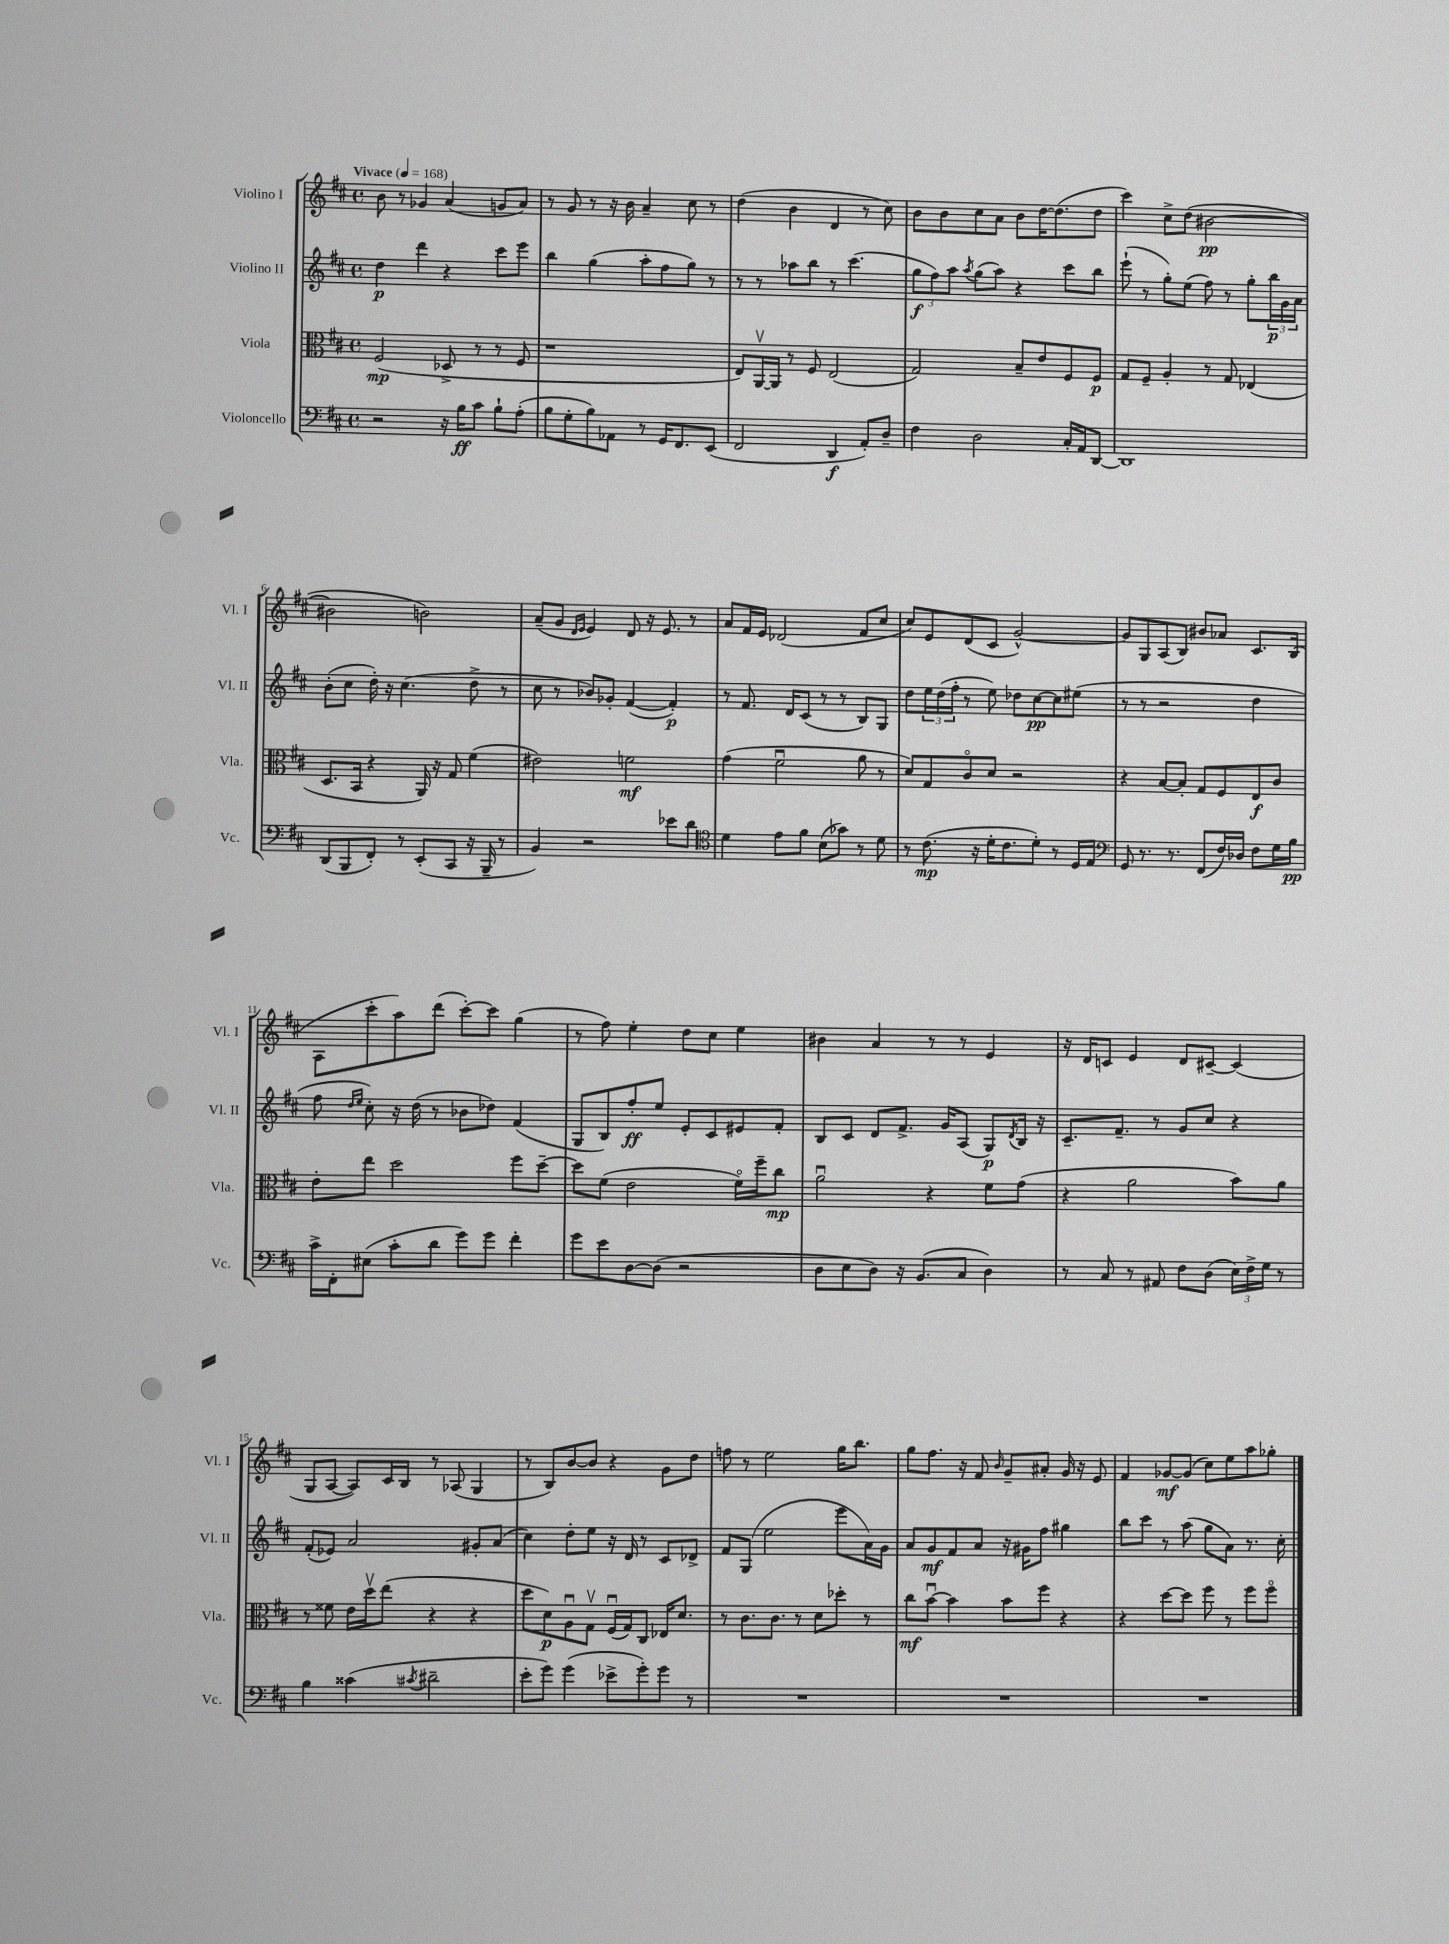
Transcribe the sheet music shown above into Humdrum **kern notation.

**kern	**kern	**kern	**kern
*staff4	*staff3	*staff2	*staff1
*clefF4	*clefC3	*clefG2	*clefG2
*k[f#c#]	*k[f#c#]	*k[f#c#]	*k[f#c#]
*M4/4	*M4/4	*M4/4	*M4/4
*met(c)	*met(c)	*met(c)	*met(c)
*MM168	*MM168	*MM168	*MM168
2r	(2F#	4dd	8b
.	.	.	8r
.	.	4ddd	4g-
16r	8D-^	4r	(4a
16B	.	.	.
8c#	8r	.	.
8B`	8r	8ccc#	8g
(8A'	8F#	8eee	8a)
=	=	=	=
8B	1r	4bb	8r
8G'	.	.	8g
8B)	.	(4gg	8r
8AA-	.	.	16r
.	.	.	16b
8r	.	8aa'	4a~
16GG	.	8ff#	.
8.FF#	.	.	.
.	.	8gg)	8cc#
(8EE	.	8r	8r
=	=	=	=
2FF#	8E)	8r	(4dd
.	[16AAv	8r	.
.	16AA]	.	.
.	8r	8aa-	4b
.	8F#	8bb	.
4DD	(2E	8r	4d
.	.	(4.ccc#	.
8AA')	.	.	8r
8D~	.	.	8cc#)
=	=	=	=
4F#	2G)	12gg	8b
.	.	12ff#)	.
.	.	.	8b
.	.	12aa	.
.	.	8qaa	.
2D	.	(8gg	8cc#
.	.	8aa)	8a
.	8B~	4r	8b
.	8e	.	[16dd
.	.	.	(8.dd]
16C#'	8F#	8ccc#	.
16AA	.	.	.
[8DD	8F#	8bb	8dd
=	=	=	=
1DD]	8G	(8eee`	4ccc#)
.	8F#~	8r	.
.	4A'	8gg')	8cc#^
.	.	(8ee	(8dd
.	8r	8ff#)	[2b#
.	8G	8r	.
.	(4E-	8gg'	.
.	.	24bb	.
.	.	24g	.
.	.	24a	.
=	=	=	=
(8DD	8.D	(8b'	2b#]
8BBB	.	8cc#	.
.	16BB	.	.
8FF#')	4r	16dd')	.
.	.	16r	.
8r	.	(4.cc#	.
(8EE'	16AA)	.	2b)
.	16r	.	.
8CC#	8G	.	.
16r	(4f#	8dd^	.
16BBB~	.	.	.
8r	.	8r	.
=	=	=	=
4BB)	2e#)	8cc#	(8a~
.	.	8r	8g
.	.	.	16qqd
.	.	.	16qqe
2r	.	8b-)	4e)
.	.	8g-'	.
.	2f	([4f#	8d
.	.	.	16r
.	.	.	8.e
8e-	.	4f#'])	.
8d	.	.	8r
=	=	=	=
*clefC4	*	*	*
4d	(4g	8r	8a
.	.	8.f#	16f#
.	.	.	16e
8e	2f#u	.	(2d-
.	.	16d	.
8f#	.	(8c#	.
(8B	.	8r	.
8g-)	.	8r	.
8r	8a	8B)	8f#
8d	8r	8G	8cc#
=	=	=	=
8r	8d)	8dd	8cc#)
(8.c#	8G	24ee	8e
.	.	(24dd	.
.	.	24ff#'	.
.	8c#o	8r	(8d
16r	.	.	.
16d'	8d	8ee)	8c#
8.c#	.	.	.
.	2r	8dd-	[2g^^)
8d')	.	[8cc#	.
8r	.	8cc#]	.
16D	.	(8ee#	.
16E	.	.	.
=	=	=	=
*clefF4	*	*	*
8GG	4r	8r	8g]
8.r	.	8r	8G
.	[8B	2r	(8A
8.r	.	.	.
.	8B']	.	8B)
(8FF#	8G	.	8b#
16F#)	8F#	.	8a-
16D-	.	.	.
8F#	8E	4dd	8.c#
16G	8c#	.	.
16B	.	.	(16B
=	=	=	=
16c#^	8e'	8ff#	8A
16FF#'	.	.	.
.	.	16qqdd	.
.	.	16qqee	.
(8E#	8ee	8cc#')	8ccc#'
8c#'	2dd	16r	8aa)
.	.	(16dd	.
8d	.	8r	(8ddd
8g)	.	8b-	[8ccc#')
8g	.	8dd-)	8ccc#]
4f#'	8ff#	(4f#	(4gg
.	[8dd~	.	.
=	=	=	=
8g	8dd]	8G	8r
8e	(8f#	8B)	8ff#)
[8D	2e	8ff#'	4ee'
(8D]	.	8ee	.
2r	.	8e'	8dd
.	.	8c#	8cc#
.	16f#o)	8e#	4ee
.	16ff#~	.	.
.	8cc#	8f#'	.
=	=	=	=
8D	2au	8B	4b#
8E	.	8c#	.
8D)	.	8d	4a
16r	.	8.f#^	.
(8.BB	.	.	.
.	4r	.	8r
.	.	16g	.
8C#	.	(8A	8r
4D)	8f#	8G)	4e
.	.	8qd	.
.	(8g	16B	.
.	.	16r	.
=	=	=	=
8r	4r	8.c#~	16r
.	.	.	16d
8C#	.	.	8c
.	.	8.f#~	.
8r	2a	.	4e
8AA#	.	8r	.
8F#	.	8g	8d
(8D	.	8cc#	[8c#~
24E)	8b)	4r	(4c#]
24F#^	.	.	.
24G	.	.	.
8r	8a	.	.
=	=	=	=
4B	8r	(8f#'	8G
.	8f##	8e-)	[8A
(4c##	16e	2a	8A])
.	16ddv	.	.
.	(8ee	.	16c#
.	.	.	16B
8qc#	.	.	.
2d#~	4r	.	8r
.	.	.	(8A-
.	4r	8g#'	4G
.	.	(8a	.
=	=	=	=
8e'	8dd	4cc#)	8r
8g)	8d)	.	8B)
(4g	8Au	8dd'	[8b
.	8Gv	8ee	8b]
8e-^	(16F#u	16r	4r
.	16G)	16d	.
8g')	8C#	8r	.
8g	16E-	8c#	8g
.	8.d	.	.
8r	.	8d-^	8dd
=	=	=	=
1r	8r	8f#	8ff
.	8.c#	(8G	8r
.	.	2ee	2ee
.	8.c#	.	.
.	8r	.	.
.	8d	.	.
.	8dd-'	8eee	16gg
.	.	.	8.bb
.	8r	16a)	.
.	.	16g	.
=	=	=	=
1r	8cc#	8a	8gg
.	[8bu	8g	8.ff#
.	4b]	8f#	.
.	.	.	16r
.	.	8a	8f#
.	.	.	16qqb
.	8b	16r	8g~
.	.	16g#	.
.	8ff#	8ff#	8a#'
.	4r	4gg#	16g
.	.	.	16r
.	.	.	8e
=	=	=	=
1r	4r	8bb	4f#
.	.	8ccc#	.
.	[8dd	8r	[8g-
.	8dd]	(8aa	(8g-]
.	8ff#	8gg	8cc#)
.	8r	8a)	8ee
.	8ff#	8.r	8aa
.	8ff#o	.	8gg-'
.	.	16cc#'	.
==	==	==	==
*-	*-	*-	*-
